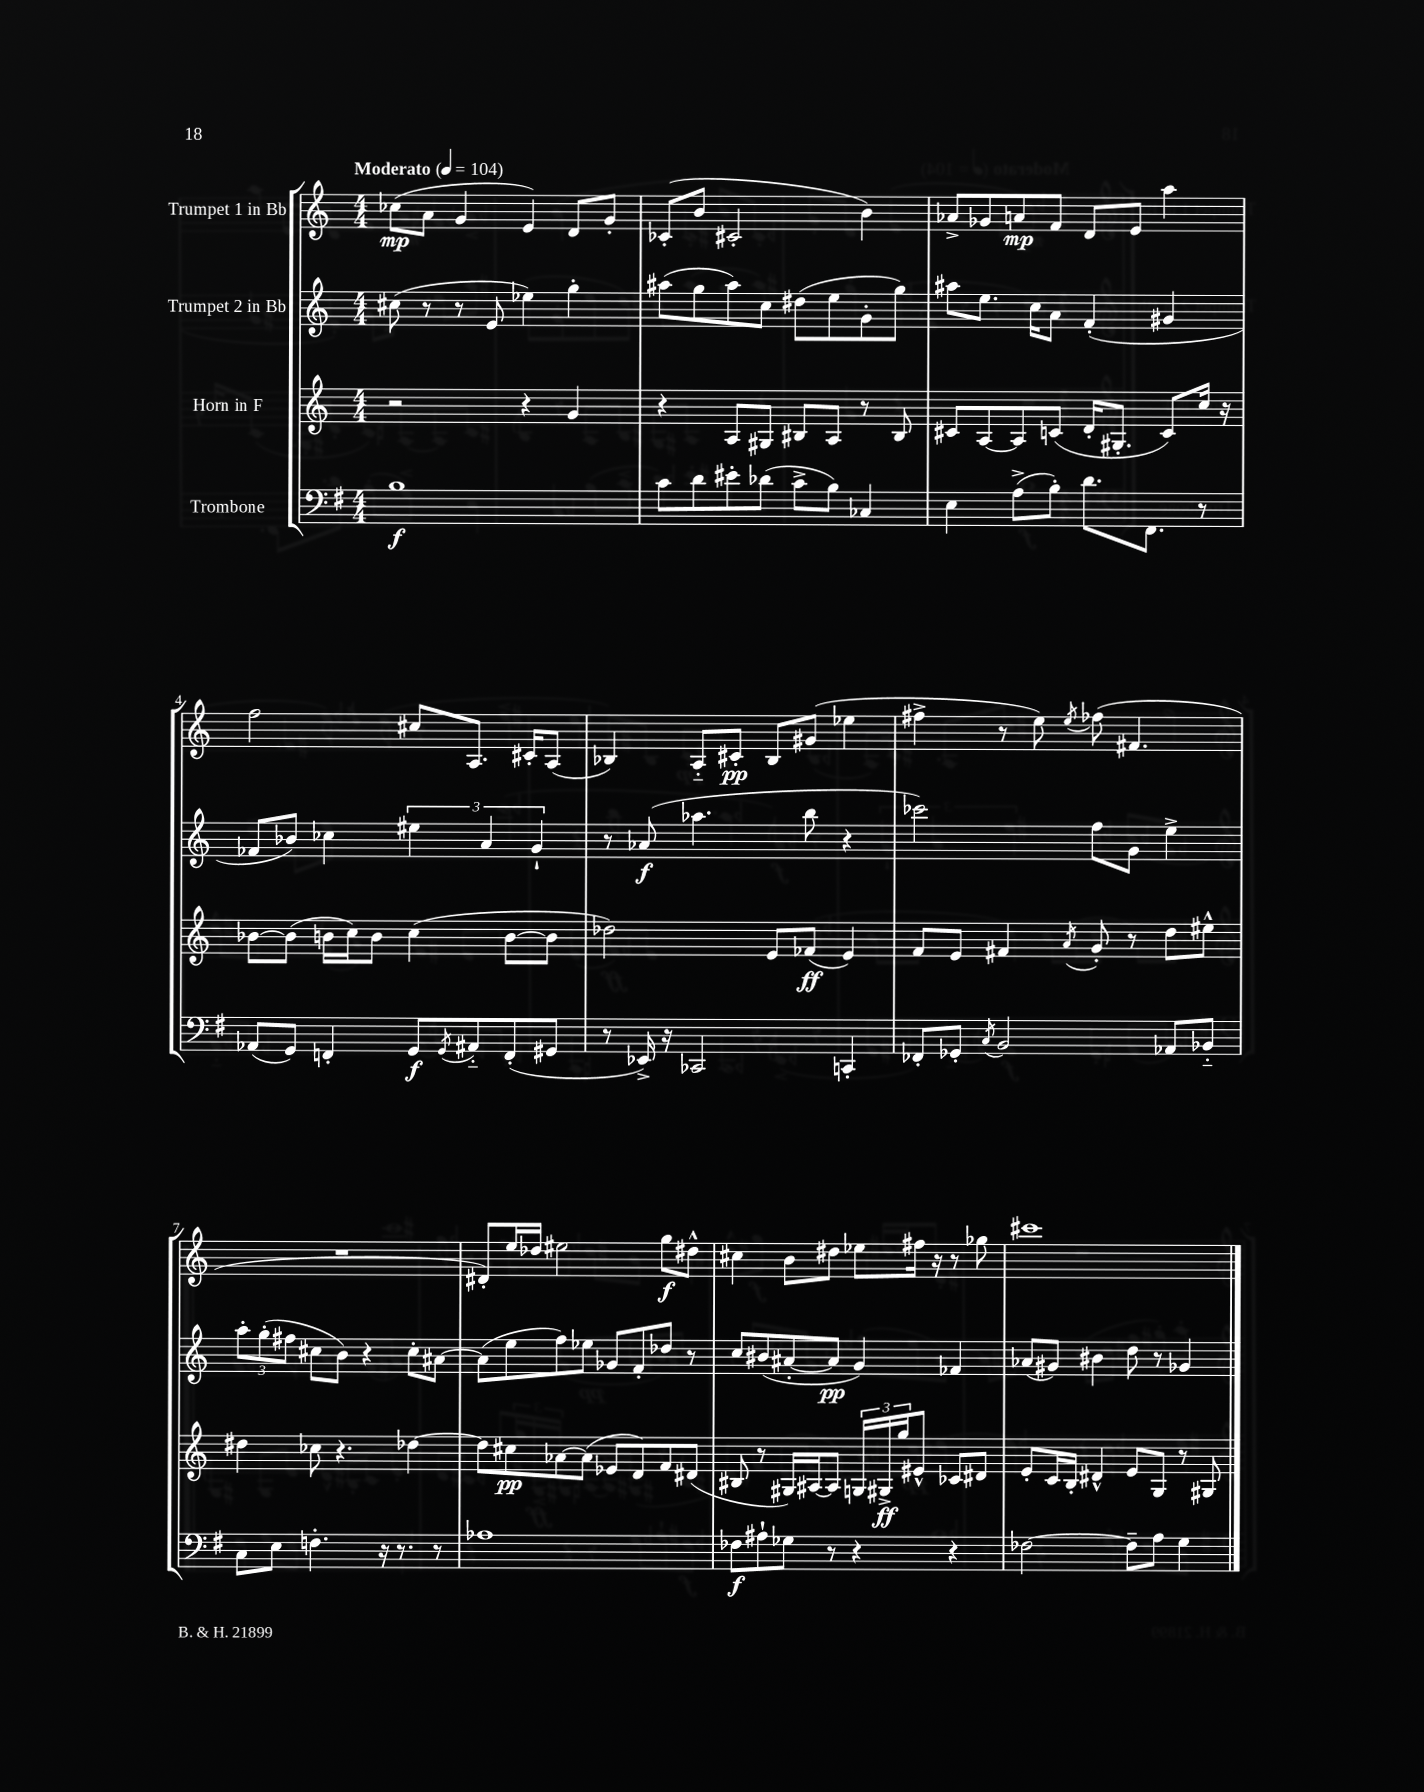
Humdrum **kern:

**kern	**kern	**kern	**kern
*staff4	*staff3	*staff2	*staff1
*clefF4	*clefG2	*clefG2	*clefG2
*k[f#]	*k[]	*k[]	*k[]
*M4/4	*M4/4	*M4/4	*M4/4
*MM104	*MM104	*MM104	*MM104
1B	2r	(8cc#\	(8cc-\L
.	.	8r	8a\J
.	.	8r	4g/
.	.	8e/	.
.	4r	4ee-\)	4e/)
.	4g/	4gg'\	8d/L
.	.	.	8g'/J
=	=	=	=
8c\L	4r	(8aa#\L	(8c-'/L
8d\	.	8gg\	8b/J
8e#'\	8A/L	8aa#\)	2c#'/
(8d-\J	8G#/J	8cc\J	.
8c^\L	8B#/L	(8dd#\L	.
8B\J)	8A/J	8ee\	.
4C-/	8r	8g'\	4b\)
.	8B#/	8gg\J)	.
=	=	=	=
4E\	8c#/L	8aa#\L	8a-^/L
.	[8A/	8.ee\J	8g-/
(8A^\L	8A/]	.	8a/
.	.	16cc\LK	.
8B'\J)	(8c/J	8a\J	8f/J
8.d\L	16d'/LK	(4f'/	8d/L
.	8.G#'/J	.	.
.	.	.	8e/J
8.FF#\J	.	.	.
.	8c/L)	4g#/	4aa\
8r	16cc/Jk	.	.
.	16r	.	.
=	=	=	=
(8AA-/L	[8b-\L	8f-/L	2ff\
8GG/J)	(8b-\]J	8b-/J)	.
4FF'/	16b\LL	4cc-\	.
.	16cc\J)	.	.
.	8b\J	.	.
8GG/L	(4cc\	6ee#\	8cc#/L
8qGG/	.	.	.
8AA#'~/	.	.	8.A/J
.	.	6a/	.
(8FF'/	[8b\L	.	.
.	.	.	16c#'/LK
.	.	6g`/	.
8GG#/J	8b\]J	.	(8A/J
=	=	=	=
8r	2dd-\)	8r	4B-/)
16EE-^/)	.	(8a-/	.
16r	.	.	.
2CC-/	.	4.aa-\	8A'~/L
.	.	.	8c#'/J
.	8e/L	.	8B-/L
.	(8f-/J	8bb\	(8g#/J
4CC'/	4e/)	4r	4ee-\
=	=	=	=
8FF-'/L	8f/L	2ccc-\)	4ff#^\
8GG-'/J	8e/J	.	.
8qC/	.	.	.
2BB/	4f#/	.	8r
.	.	.	8ee\)
.	8qa/	.	8qee/
.	8g'/	8ff\L	(8ff-\
.	8r	8g\J	4.f#/
8AA-/L	8dd\L	4ee^\	.
8BB-'~/J	8ee#^^\J	.	.
=	=	=	=
8C\L	4dd#\	12aa'\L	1r
.	.	(12gg'\	.
8E\J	.	.	.
.	.	12ff#\J	.
4.F'\	8cc-\	8cc#\L	.
.	4.r	8b\J)	.
.	.	4r	.
16r	.	.	.
8.r	.	.	.
.	[4dd-\	8cc#'\L	.
8r	.	[8a#\J	.
=	=	=	=
1A-	8dd-\]L	(8a#\]L	8d#'/L)
.	8cc#\	8ee\	16ee/L
.	.	.	16dd-/JJ
.	[8a-\	8ff\)	2ee#\
.	(8a-\]J	8ee-\J	.
.	8e-/L	8g-/L	.
.	8d/)	8f'/	.
.	8f/	8dd-/J	8gg\L
.	(8d#/J	8r	8dd#^^\J
=	=	=	=
8F-\L	8B#/	8cc/L	4cc#\
8A#`\	8r	(8b#/	.
8G-\J	16G#/LL)	[8a#'/	8b\L
.	[16A#/J	.	.
8r	8A#/]J	8a#/]J	8dd#\J
4r	24G/LL	4g/)	8ee-\L
.	24G#^/	.	.
.	24gg/J	.	.
.	8e#^^/J	.	16ff#\Jk
.	.	.	16r
4r	8c-/L	4f-/	8r
.	8d#/J	.	8gg-\
=	=	=	=
[2F-\	8e'/L	(8a-/L	1ccc#
.	16c/L	8g#/J)	.
.	16B'/JJ	.	.
.	4d#^^/	4b#\	.
8F-~\]L	8e/L	8dd\	.
8A\J	8G/J	8r	.
4G\	8r	4g-/	.
.	8G#/	.	.
==	==	==	==
*-	*-	*-	*-
